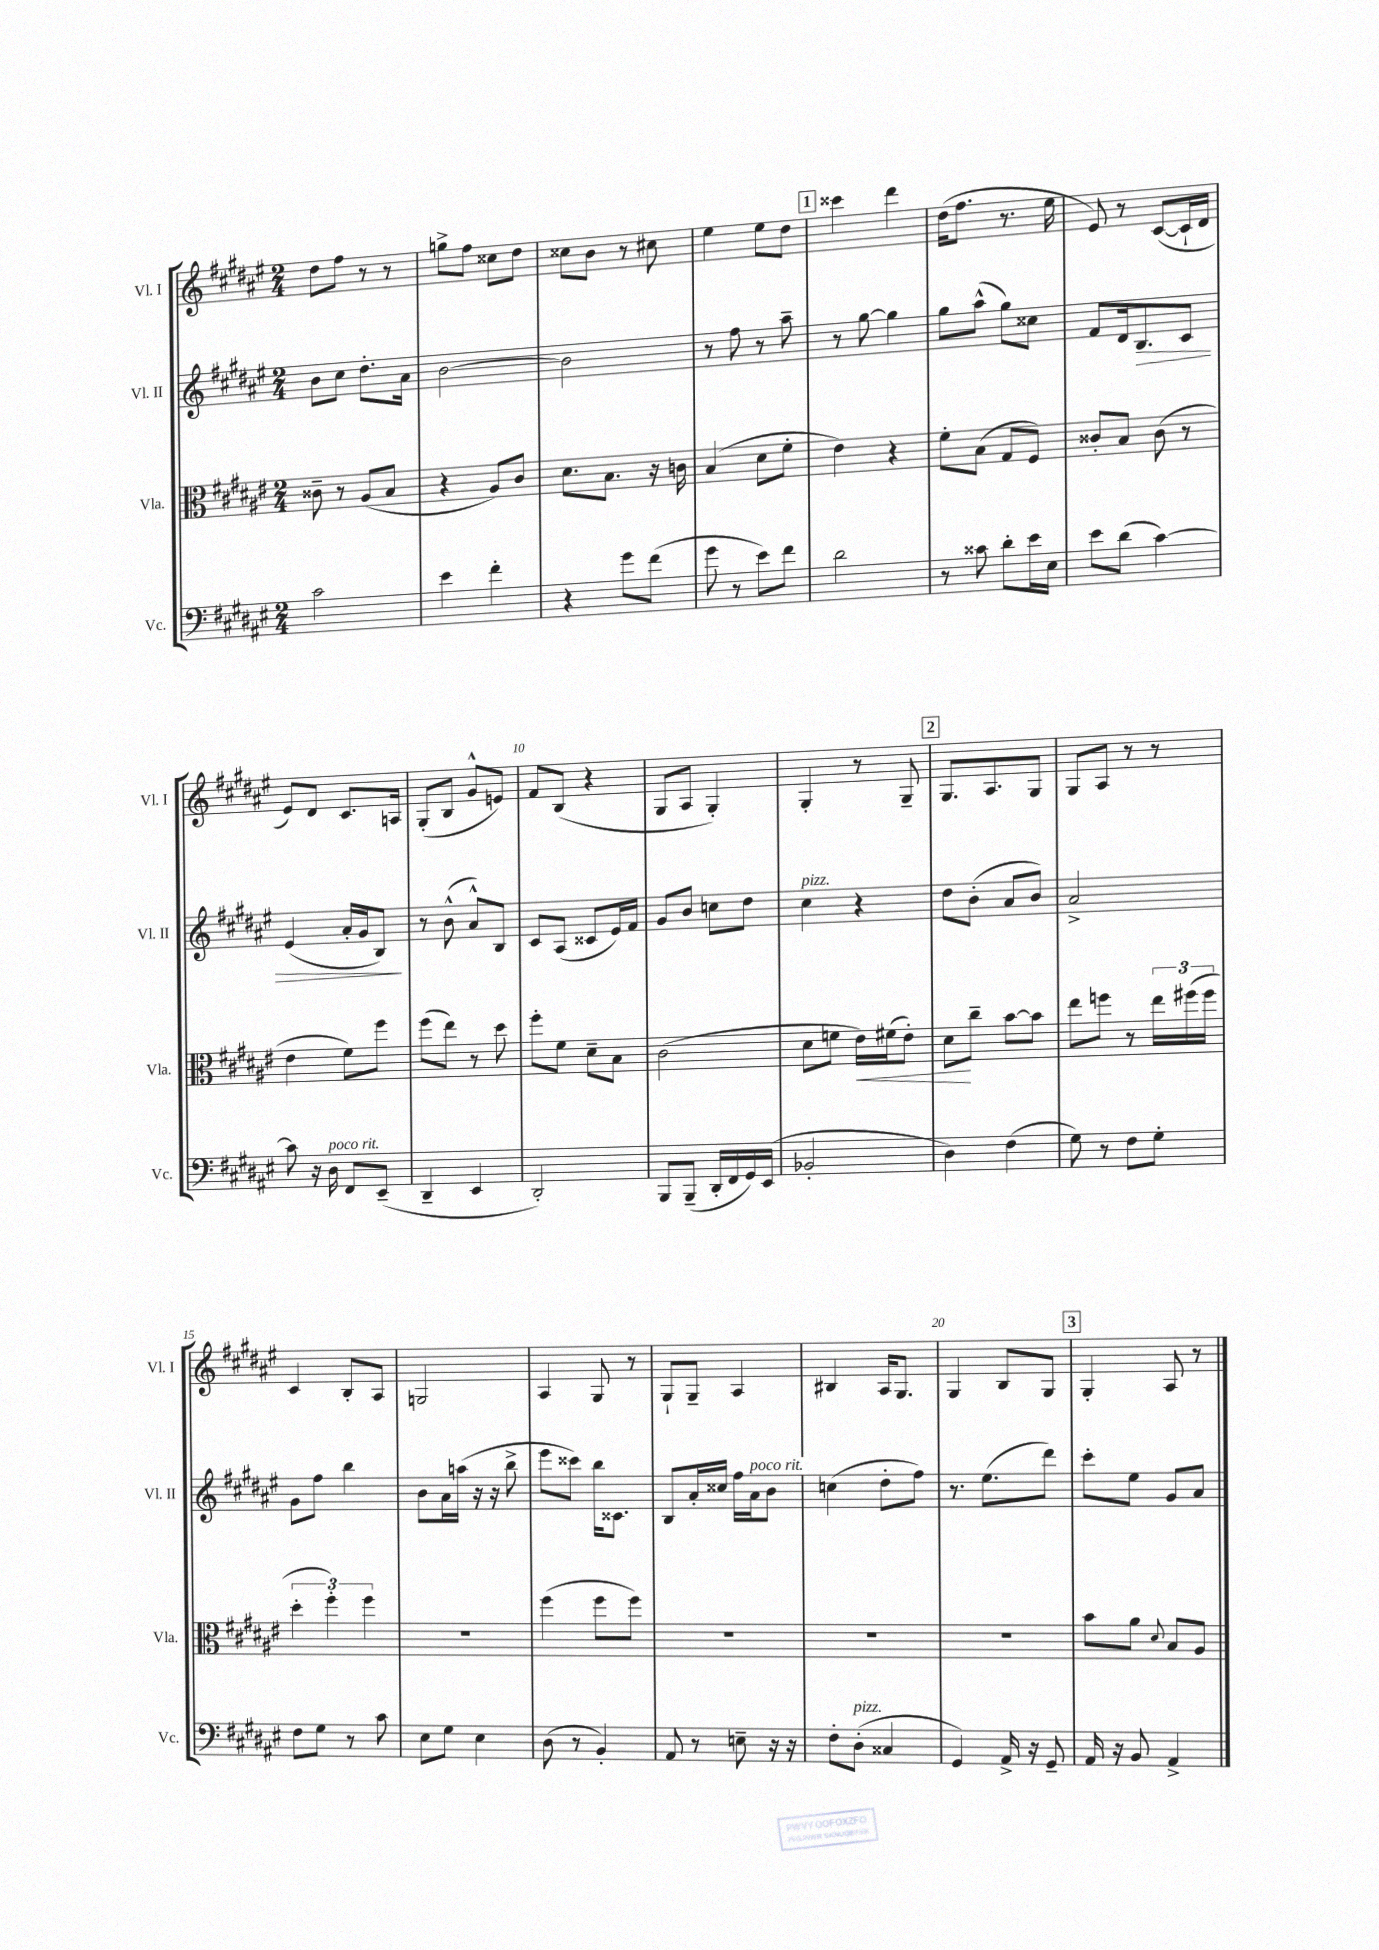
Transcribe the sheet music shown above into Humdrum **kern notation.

**kern	**kern	**kern	**kern
*staff4	*staff3	*staff2	*staff1
*clefF4	*clefC3	*clefG2	*clefG2
*k[f#c#g#d#a#e#]	*k[f#c#g#d#a#e#]	*k[f#c#g#d#a#e#]	*k[f#c#g#d#a#e#]
*M2/4	*M2/4	*M2/4	*M2/4
2c#\	8c##~\	8b\L	8dd#\L
.	8r	8cc#\J	8ff#\J
.	(8A#/L	8.dd#'\L	8r
.	8B/J	.	8r
.	.	16a#\Jk	.
=	=	=	=
4e#\	4r	[2b\	8gg^\L
.	.	.	8ff#\J
4f#'\	8A#/L)	.	8cc##\L
.	8c#/J	.	8dd#\J
=	=	=	=
4r	8.d#\L	2b\]	8cc##\L
.	.	.	8b\J
.	8.B\J	.	.
8g#\L	.	.	8r
(8f#\J	16r	.	8cc#\
.	16c\	.	.
=	=	=	=
8g#\	(4B/	8r	4ee#\
8r	.	8ff#\	.
8e#\L)	8d#\L	8r	8ee#\L
8f#\J	8f#'\J	8aa#~\	8dd#\J
=	=	=	=
2d#\	4e#\)	8r	4ccc##\
.	.	[8gg#\	.
.	4r	4gg#\]	4ddd#\
=	=	=	=
8r	8f#'\L	8gg#\L	(16dd#\LK
.	.	.	8.ff#\J
8c##\	(8B\J	(8aa#^^\J	.
8d#'\L	8G#/L	8gg#\L)	8.r
16e#\L	8F#/J)	8cc##\J	.
16E#\JJ	.	.	16ee#\
=	=	=	=
8e#\L	8c##'/L	8f#/L	8e#/)
(8d#\J	8B/J	16d#/k	8r
.	.	8.B/	.
[4c#\)	(8c##\	.	([8c#/L
.	8r	8c#/J	16c#`/]L
.	.	.	16d#/JJ
=	=	=	=
8c#\]	4e#\	(4e#/	8e#/L)
16r	.	.	8d#/J
16D#\	.	.	.
8FF#/L	8f#\L)	16a#'/LL	8.c#/L
.	.	16g#/J	.
(8EE#~/J	8ff#\J	8B/J)	.
.	.	.	16A/Jk
=	=	=	=
4DD#~/	(8ff#\L	8r	(8G#'/L
.	8ee#\J)	(8b^^\	8B/J
4EE#/	8r	8a#^^/L)	8g#^^/L
.	8dd#\	8B/J	8e/J)
=	=	=	=
2DD#'/)	8ff#'\L	8c#/L	8f#/L
.	8f#\J	(8A#/J	(8B/J
.	8d#~\L	8c##/L	4r
.	8B\J	16e#/L)	.
.	.	16f#/JJ	.
=	=	=	=
8BBB/L	(2c#\	8g#/L	8G#/L
(8BBB~/J	.	8b/J	8A#/J
16DD#'/LL	.	8cc\L	4G#'/)
16FF#/	.	.	.
16GG#/)	.	8dd#\J	.
(16EE#/JJ	.	.	.
=	=	=	=
2BB-'/	8d#\L	4cc#\	4G#'/
.	8f\J	.	.
.	16e#\LL)	4r	8r
.	(16f#\J	.	.
.	8e#'\J)	.	8G#~/
=	=	=	=
4D#\)	8d#\L	8dd#\L	8.G#/L
.	8cc#~\J	(8b'\J	.
.	.	.	8.A#/
(4F#\	[8b\L	8a#/L	.
.	8b\]J	8b/J)	8G#/J
=	=	=	=
8G#\)	8ee#\L	2a#^/	8G#/L
8r	8ff\J	.	8A#/J
8F#\L	8r	.	8r
8G#'\J	24ee#\LL	.	8r
.	(24ff#\	.	.
.	24ff#\JJ	.	.
=	=	=	=
8F#\L	6dd#'\	8g#\L	4c#/
8G#\J	.	8ff#\J	.
.	6ff#'\)	.	.
8r	.	4bb\	8B'/L
.	6ff#\	.	.
8c#\	.	.	8A#/J
=	=	=	=
8E#\L	2r	8b\L	2G/
8G#\J	.	16a#\L	.
.	.	(16aa\JJ	.
4E#\	.	16r	.
.	.	16r	.
.	.	8bb^\	.
=	=	=	=
(8D#\	(4ff#\	8eee#\L	4A#/
8r	.	8ccc##\J)	.
4BB'/)	8ff#\L	16bb\LK	8G#/
.	.	8.c##\J	.
.	8ff#\J)	.	8r
=	=	=	=
8AA#/	2r	8B/L	8G#`/L
8r	.	16a#'/L	8G#~/J
.	.	16cc##/JJ	.
8E~\	.	16ff#\LL	4A#/
.	.	16a#\J	.
16r	.	8b\J	.
16r	.	.	.
=	=	=	=
8F#'\L	2r	(4cc\	4B#/
(8D#'\J	.	.	.
4C##/	.	8dd#'\L	16A#/LK
.	.	.	8.G#/J
.	.	8ff#\J)	.
=	=	=	=
4GG#/)	2r	8.r	4G#/
.	.	(8.ee#\L	.
16AA#^/	.	.	8B/L
16r	.	.	.
8GG#~/	.	8ddd#\J)	8G#/J
=	=	=	=
16AA#/	8b\L	8ccc#'\L	4G#'/
16r	.	.	.
8BB/	8a#\J	8ee#\J	.
.	8qqd#/	.	.
4AA#^/	8B/L	8g#/L	8A#/
.	8A#/J	8a#/J	8r
==	==	==	==
*-	*-	*-	*-
